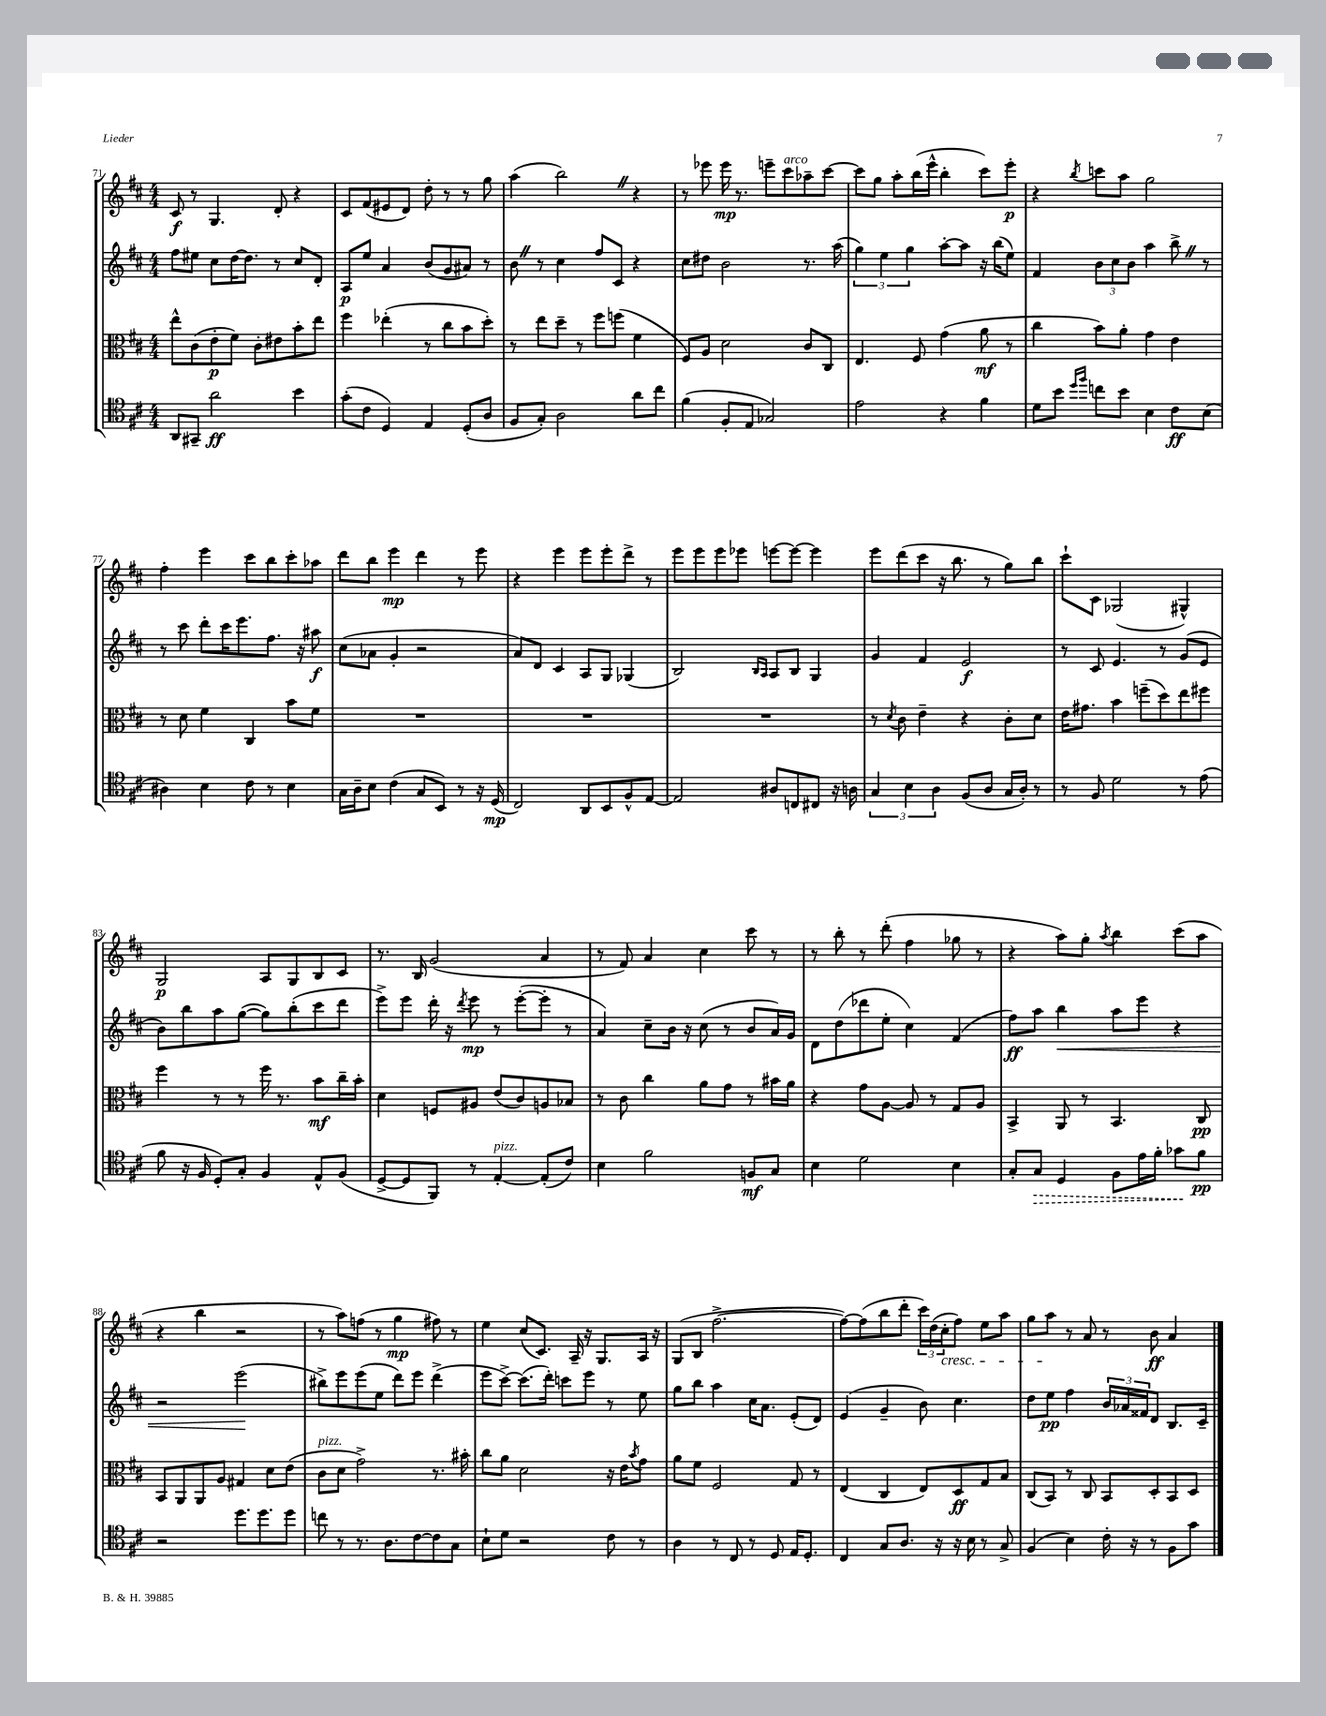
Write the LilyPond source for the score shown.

<<
\new StaffGroup <<
\new Staff = "s0" {
    \clef treble \key d \major \numericTimeSignature \time 4/4
    cis'8\f r8 g4. d'8-. r4 |
    cis'8 fis'8( eis'8 d'8) d''8-. r8 r8 g''8 |
    a''4( b''2) \once \override BreathingSign.text = \markup { \musicglyph "scripts.caesura.straight" } \breathe r4 |
    r8 ees'''8 ees'''16\mp r8. e'''8-- cis'''8^\markup { \italic "arco" } aes''8-- cis'''8~ |
    cis'''8 g''8 a''8-. b''16( e'''16-^ b''4-. cis'''8) e'''8-.\p |
    r4 \acciaccatura { b''8 } c'''8 a''8 g''2 |
    fis''4-. e'''4 cis'''8 b''8 cis'''8-. aes''8 |
    d'''8 b''8 e'''4\mp d'''4 r8 e'''8 |
    r4 e'''4 e'''8 e'''8-. d'''8-> r8 |
    e'''8 e'''8 e'''8 ees'''8 e'''8~ e'''8~ e'''4 |
    e'''8 d'''8( cis'''8 r16 b''8. r8 g''8) b''8 |
    cis'''8-! cis'8 ges2( gis4-^) |
    g2\p a8 g8 b8 cis'8 |
    r8. b16 g'2( a'4 |
    r8 fis'8) a'4 cis''4 cis'''8 r8 |
    r8 b''8-. r8 d'''8-.( fis''4 ges''8 r8 |
    r4 a''8) g''8-. \acciaccatura { a''8 } b''4 cis'''8( a''8 |
    r4 b''4 r2 |
    r8 a''8) f''8( r8 g''4\mp fis''8) r8 |
    e''4 cis''8( cis'8.) a16-- r16 g8. a16 r16 |
    g8( b8 fis''2.~-> |
    fis''8~) fis''8( b''8 d'''8-. \tuplet 3/2 { cis'''16) d''16( cis''16-.\cresc } fis''8) e''8 a''8 |
    g''8 a''8\! r8 a'8 r8 b'8\ff a'4 \bar "|." |
}
\new Staff = "s1" {
    \clef treble \key d \major \numericTimeSignature \time 4/4
    fis''8 eis''8 cis''8 d''16~ d''8. r8 cis''8 d'8-. |
    a8\p e''8 a'4 b'8( g'8 ais'8) r8 |
    b'8 \once \override BreathingSign.text = \markup { \musicglyph "scripts.caesura.straight" } \breathe r8 cis''4 fis''8 cis'8 r4 |
    cis''8 dis''8 b'2 r8. a''16( |
    \tuplet 3/2 { g''4) e''4 g''4 } a''8~-. a''8 r16 b''16( e''8) |
    fis'4 \tuplet 3/2 { b'8 cis''8 b'8 } a''4 b''8-> \once \override BreathingSign.text = \markup { \musicglyph "scripts.caesura.straight" } \breathe r8 |
    r8 cis'''8 d'''8-. cis'''16 e'''8. fis''8. r16 ais''8\f |
    cis''8( aes'8 g'4-. r2 |
    a'8) d'8 cis'4 a8 g8 ges4( |
    b2) \grace { b16 a16 } a8 b8 g4 |
    g'4 fis'4 e'2\f |
    r8 cis'8 e'4. r8 g'8( e'8 |
    b'8) b''8 a''8 g''8~( g''8) b''8-.( cis'''8 d'''8 |
    e'''8->) e'''8 d'''16-. r16 \acciaccatura { d'''8 } e'''8\mp r8 e'''8~-.( e'''8-. r8 |
    a'4) cis''8-- b'16 r16 cis''8( r8 b'8 a'16) g'16 |
    d'8 d''8( des'''8 e''8-. cis''4) fis'4( |
    fis''8\ff) a''8 b''4\< a''8 e'''8 r4 |
    r2 e'''2\!( |
    bis''8->) e'''8 e'''8( e''8 d'''8) e'''8 d'''4->( |
    e'''8 cis'''8~->) cis'''8.( d'''16-.) c'''8 e'''8 r8 e''8 |
    g''8 b''8 a''4 cis''16 a'8. e'8-.( d'8) |
    e'4( g'4-- b'8) cis''4. |
    d''8 e''8\pp fis''4 \tuplet 3/2 { b'16 aes'16 fisis'16 } d'8 b8. cis'16-- \bar "|." |
}
\new Staff = "s2" {
    \clef alto \key d \major \numericTimeSignature \time 4/4
    e''8-^ cis'8( e'8-.\p fis'8) cis'8-. eis'8 b'8-. e''8 |
    fis''4 ees''4-.( r8 cis''8 b'8 d''8-.) |
    r8 e''8 d''8-- r8 fis''8 f''8( fis'4 |
    fis8) a8 d'2 cis'8 cis8 |
    e4. fis8 g'4( a'8\mf r8 |
    cis''4 b'8) a'8-. g'4 e'4 |
    r8 d'8 fis'4 cis4 b'8 fis'8 |
    R1 |
    R1 |
    R1 |
    r8 \acciaccatura { d'8 } cis'8 e'4-- r4 cis'8-. d'8 |
    e'16 gis'8. b'4 f''8--( d''8) e''8 fis''8 |
    fis''4 r8 r8 fis''16 r8. b'8\mf cis''16-- b'16-. |
    d'4 f8 ais8 e'8( cis'8) a8 bes8 |
    r8 cis'8 cis''4 a'8 g'8 r8 bis'16 a'16 |
    r4 g'8 a8~ a8 r8 g8 a8 |
    b,4-> a,8 r8 b,4. cis8\pp |
    b,8 a,8 a,8 a8 gis4 d'8 e'8( |
    cis'8^\markup { \italic "pizz." } d'8 g'2->) r8. bis'16-. |
    cis''8 a'8 d'2 r16 e'16 \acciaccatura { b'8 } g'8 |
    a'8 fis'8 fis2 g8 r8 |
    e4( cis4 e8) d8\ff g8 b8 |
    cis8( b,8) r8 cis8 b,8 d8-. b,8 d8 \bar "|." |
}
\new Staff = "s3" {
    \clef tenor \key d \major \numericTimeSignature \time 4/4
    a,8 gis,8-- a'2\ff b'4 |
    g'8-.( cis'8 d4) e4 d8-.( a8 |
    fis8 g8-.) a2 a'8 cis''8 |
    fis'4( fis8-. e8 ges2) |
    e'2 r4 fis'4 |
    d'8 b'8 \grace { d''16 fis''16 } c''8 b'8 b4 cis'8\ff b8( |
    ais4) b4 cis'8 r8 b4 |
    g16 a16-- b8 cis'4( g8 b,8) r8 r16 d16\mp( |
    cis2) a,8 b,8 fis8-^ e8~ |
    e2 ais8 c8 cis8 r16 a16 |
    \tuplet 3/2 { g4 b4 a4 } fis8( a8 g16 a16-.) r8 |
    r8 fis8 d'2 r8 e'8( |
    fis'8 r16 fis16 d8-.) g8-. fis4 e8-^ fis8( |
    d8~-> d8 fis,8) r8 e4~-.^\markup { \italic "pizz." } e8-.( cis'8) |
    b4 fis'2 f8\mf g8 |
    b4 d'2 b4 |
    g8-. \once \override Hairpin.style = #'dashed-line g8\> d4 fis8 e'16 fis'16-. ges'8\! fis'8\pp |
    r2 d''8. d''8. d''8 |
    c''8 r8 r8. a8. cis'8~ cis'8 g8 |
    b8-! d'8 r2 cis'8 r8 |
    a4 r8 cis8 r8 d8 e16 d8.-. |
    cis4 g8 a8. r16 r16 b16 r8 g8-> |
    fis4( b4) cis'16-. r16 r8 fis8 g'8 \bar "|." |
}
>>
>>
\layout { \context { \Score currentBarNumber = #71 } }
